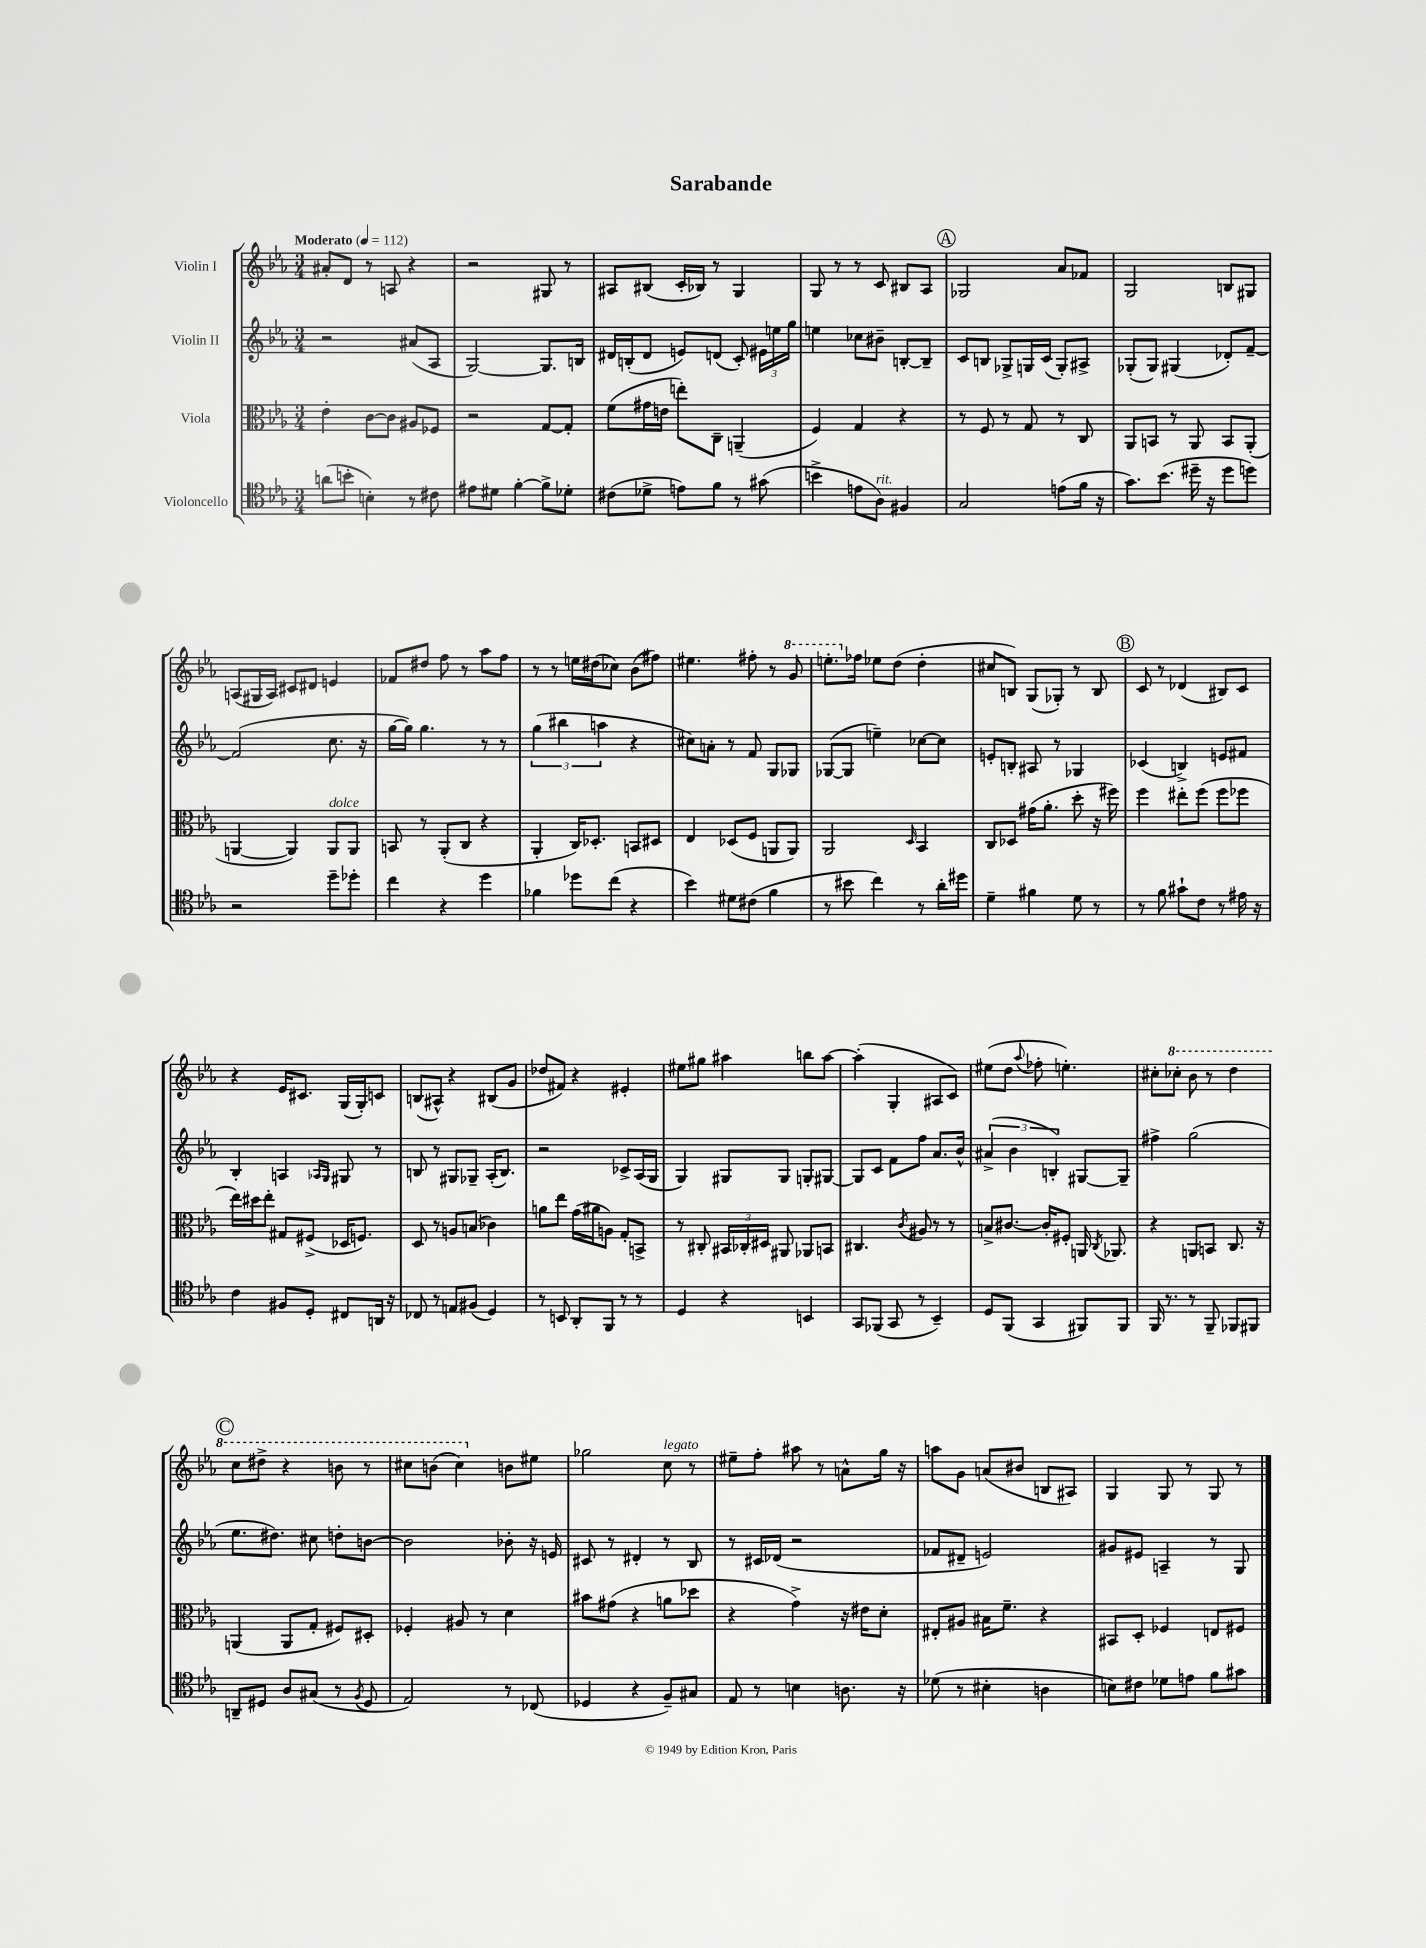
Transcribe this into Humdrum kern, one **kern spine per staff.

**kern	**kern	**kern	**kern
*staff4	*staff3	*staff2	*staff1
*clefC4	*clefC3	*clefG2	*clefG2
*k[b-e-a-]	*k[b-e-a-]	*k[b-e-a-]	*k[b-e-a-]
*M3/4	*M3/4	*M3/4	*M3/4
*MM112	*MM112	*MM112	*MM112
(8a	4e-'	2r	8a#'
8b'	.	.	8d
4B')	[8c	.	8r
.	8c]	.	8A
8r	8A#	(8a#	4r
8c#	8F-	8A-	.
=	=	=	=
8e#	2r	[2G)	2r
8d#	.	.	.
[4f'	.	.	.
8f^]	[8G	8.G]	8G#
8d-'	8G']	.	8r
.	.	16B	.
=	=	=	=
(8c#	(8f	16d#	8A#
.	.	(16B'	.
8d-^	16g#	8d#	(8B#
.	16e	.	.
8e)	8ee')	8e)	16c'
.	.	.	16B-)
8f	8C~	(8d	8r
8r	(4AA~	8c')	4G
(8g#	.	24e#	.
.	.	24ee	.
.	.	24gg	.
=	=	=	=
4b^	4F)	4ee	8G
.	.	.	8r
8e	4G	8cc-	8r
8A-)	.	8b#~	8c
4F#	4r	[8B'	8B#
.	.	8B~]	8A-
=	=	=	=
2G	8r	8c	2G-
.	8F	8B	.
.	8r	8G-^	.
.	8G	16G	.
.	.	(16c	.
(8e	8r	8G')	8a-
16f	8C	8A#^	8f-
16r	.	.	.
=	=	=	=
8.g)	8AA-	(8G-'	2G
.	8BB	8G-)	.
(8.b-	.	.	.
.	8r	(4G#	.
16dd#~	8AA-	.	.
16r	.	.	.
8dd#	8BB	8d-')	8B
8dd)	(8AA-'	[8f~	8G#
=	=	=	=
2r	[4AA	(2f]	(8A
.	.	.	16G#
.	.	.	16A)
.	4AA])	.	8c#
.	.	.	8d#
8dd~	8AA	8.cc	4e
8dd-'	8AA	.	.
.	.	16r	.
=	=	=	=
4cc	8BB	[16gg	8f-
.	.	16gg])	.
.	8r	4.gg	8dd#
4r	(8AA-'	.	8ff
.	8C	.	8r
4dd	4r	8r	8aa-
.	.	8r	8ff
=	=	=	=
4f-	4AA-'	(6gg	8r
.	.	.	8r
.	.	6bb#	.
8dd-	16C)	.	16ee
.	8.D-'	.	(16dd#
.	.	6aa	.
(8cc	.	.	8cc-)
4r	8BB	4r	(8b-
.	8D#	.	8ff#)
=	=	=	=
4b-)	4E-	8cc#)	4.ee#
.	.	8a'	.
8d#	(8D-	8r	.
(8c#	8F	8f	8ff#'
4f	8AA	8G	8r
.	8AA)	8G-	8gg
=	=	=	=
8r	2AA-	([8G-	8.eee'
8b#	.	8G-]	.
.	.	.	16ff-
4cc)	.	4ee~)	8ee-
.	.	.	(8dd
.	16qqD	.	.
8r	4BB-	[8cc-	4dd'
16a-'	.	8cc-]	.
16dd#	.	.	.
=	=	=	=
4d~	8C	8e'	8cc#
.	8D-	8B'	8B)
4f#	(16g#	8A#	(8G
.	8.a-'	.	.
.	.	8r	8G-')
8d	8dd'	4G-	8r
8r	16r	.	8B
.	16ff#)	.	.
=	=	=	=
8r	4ff	(4c-	8c
8f	.	.	8r
8g#`	8ee#'	4B^)	(4d-
8c	(8ff	.	.
8r	8ff	8e	8B#)
16e#	8ff-	8f#	8c
16r	.	.	.
=	=	=	=
4c	16ee-)	4B-'	4r
.	16dd#	.	.
.	8ee-'	.	.
8F#	8G#	4A	16e-
.	.	.	8.c#
8D'	(8F#^	.	.
.	.	16qqA-	.
.	.	16qqG	.
8C#	16D-	8G#	(16G
.	8.F)	.	16G')
16AA	.	8r	8c
16r	.	.	.
=	=	=	=
8C-	8D	8B	(8B
8r	8r	8r	8A#^^)
8E	8A	8G#	4r
(8F#	(8B	8G-~	.
4D)	4c-)	(16A-'	(8B#
.	.	8.B)	.
.	.	.	8g
=	=	=	=
8r	8a	2r	8dd-
8BB	8ee-	.	8f#)
8AA-'	(16g	.	4r
.	16a#	.	.
8FF	8A)	.	.
8r	8G'	8c-^	4e#'
8r	8BB^	(16A-	.
.	.	16G	.
=	=	=	=
4D	8r	4G)	8ee#
.	8C#'	.	8gg#
4r	24BB#	8G#	4aa#
.	24C-'	.	.
.	24D#	.	.
.	8AA#	8G#	.
4BB	8AA-	8G'	8bb
.	8BB	[8G#	[8aa#
=	=	=	=
8GG	4.C#	8G#]	(4aa#']
(8FF-	.	8c	.
8GG	.	8f	4G'
.	8qc	.	.
8r	8A#	8ff	.
4BB-~)	8r	8.a-	8A#
.	8r	.	8c)
.	.	16b-^^	.
=	=	=	=
8D	8B^	(6a#^	(8ee#
(8FF	[8.c#	.	8dd
.	.	6b-	.
.	.	.	8qqaa-
4GG	.	.	8ff-'
.	16c#']	.	.
.	.	6B')	.
.	8F#'	.	4.ee')
8FF#)	16AA	[8G#	.
.	8qC	.	.
.	8.AA-	.	.
8FF#	.	8G#~]	.
=	=	=	=
16FF	4r	4ff#^	8cc#'
8.r	.	.	.
.	.	.	8ccc-'
8r	8AA	(2gg	8bb-
8FF~	8BB	.	8r
8FF-	8.C	.	4ddd
8FF#	.	.	.
.	16r	.	.
=	=	=	=
8AA~	(4AA	8.ee-	8ccc
8D#	.	.	8ddd#^
.	.	8.dd#)	.
8A-	8AA	.	4r
(8G#	8G'	8cc#	.
8r	8F#)	8dd'	8bb
8qF	.	.	.
8D#	8D#'	[8b	8r
=	=	=	=
2E-)	4F-'	2b]	8ccc#
.	.	.	(8bb
.	8A#	.	4ccc#)
.	8r	.	.
8r	4d	8b-'	8b
(8C-	.	16r	8ee#
.	.	16e	.
=	=	=	=
4D-	8b#	8c#	2gg-
.	(8g#	8r	.
4r	4r	4d#'	.
8F~)	8a	8r	8cc
8G#	8dd-	8B-	8r
=	=	=	=
8E-	4r	8r	8ee#~
8r	.	16c#	8ff'
.	.	(16d-	.
4B	4g^)	2r	8aa#
.	.	.	8r
8.A	16r	.	8a^^
.	16e#	.	.
.	8d'	.	16gg
16r	.	.	16r
=	=	=	=
(8d-	8E#'	8f-	8aa
8r	8A#	8d#~	8g
4B#'	16B#	2e)	(8a
.	8.f~	.	.
.	.	.	8b#
4A	4r	.	8B
.	.	.	8A#)
=	=	=	=
8B)	8BB#	8g#	4G
8c#	8D'	8e#	.
8d-	4F-	4A~	8G
8e	.	.	8r
8f	8E	8r	8G
8g#	8F#	8G	8r
==	==	==	==
*-	*-	*-	*-
